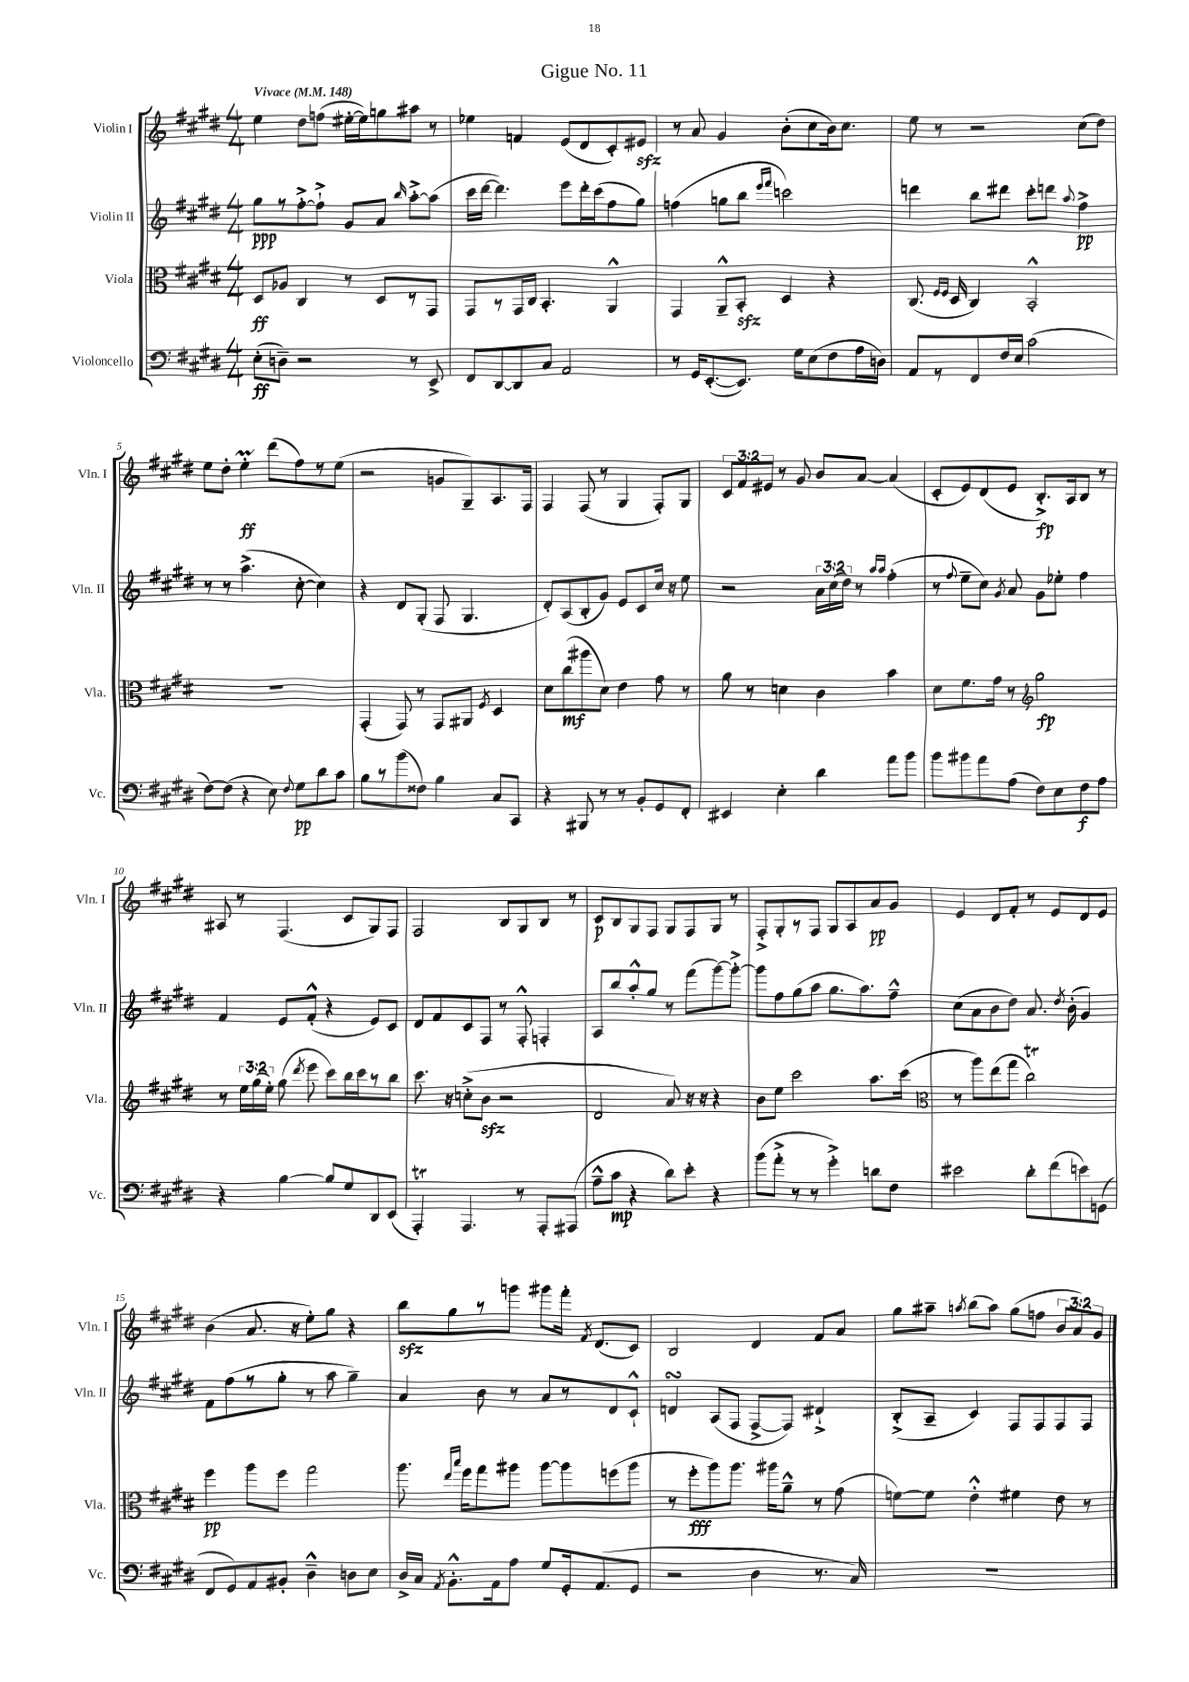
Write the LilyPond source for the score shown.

\header { title = "Gigue No. 11" }
<<
\new StaffGroup <<
\new Staff = "s0" \with { instrumentName = "Violin I" shortInstrumentName = "Vln. I" } {
    \clef treble \key e \major \numericTimeSignature \time 4/4 \override Staff.TupletNumber.text = #tuplet-number::calc-fraction-text \tempo "Vivace" 4 = 148
    \autoBeamOff e''4 dis''8[ f''8]( eis''16[~-. eis''16) g''8 ais''8] r8 |
    ees''4 f'4 e'8[( dis'8 cis'8-.) eis'8]\sfz |
    r8 a'8 gis'4 b'8[-.( cis''8 b'16) cis''8.] |
    e''8 r8 r2 cis''8[( dis''8]) |
    e''8[ dis''8]-. e''4-.\prall\ff dis'''8[( fis''8) r8 e''8]( |
    r2 g'8[ gis8--) a8. fis16] |
    fis4 fis8( r8 gis4 fis8[-.) gis8] |
    \tuplet 3/2 { cis'8[ fis'8 eis'8] } r8 gis'8 b'8[ a'8]~ a'4( |
    cis'8[-. e'8) dis'8( e'8] b8.[-.->\fp) a16 b8] r8 |
    ais8 r8 fis4.( cis'8[ gis8) fis8] |
    fis2 b8[ gis8 b8] r8 |
    cis'8[\p b8 gis8 fis8] gis8[ fis8 gis8] r8 |
    fis8[-.-> gis8-. r8 fis8] gis8[ a8 a'8\pp gis'8] |
    e'4 dis'8[ fis'8]-. r8 e'8[ dis'8 e'8] |
    b'4( a'8. r16 e''8[-.) gis''8] r4 |
    b''8[\sfz gis''8 r8 g'''8] gis'''8[ fis'''16]-. \acciaccatura { fis'8 } dis'8.[( cis'8]) |
    b2 dis'4 fis'8[ a'8] |
    gis''8[ ais''8]-- \acciaccatura { a''8 } b''8[( a''8]) gis''8[( f''8] \tuplet 3/2 { b'8[ a'8) gis'8] } \bar "|." |
}
\new Staff = "s1" \with { instrumentName = "Violin II" shortInstrumentName = "Vln. II" } {
    \clef treble \key e \major \numericTimeSignature \time 4/4 \override Staff.TupletNumber.text = #tuplet-number::calc-fraction-text
    \autoBeamOff gis''8[\ppp r8 fis''8~-.-> fis''8]-!-> gis'8[ a'8] \grace { b''16 } a''8[~-.-> a''8]( |
    cis'''16[ dis'''16]~ dis'''4.) e'''8[ dis'''16-. cis'''16( fis''8 gis''8]) |
    f''4( g''8[ b''8] \grace { e'''16[ fis'''16] } c'''2) |
    d'''4 b''8[ dis'''8] cis'''8[-. d'''8] \appoggiatura { a''8 } fis''4->\pp |
    r8 r8 a''4.->( cis''8~-. cis''4) |
    r4 dis'8[ gis8]-.( fis8 gis4. |
    dis'8[-.) a8( b8-. gis'8]) e'8[ cis'8 cis''16] r16 e''8 |
    r2 \tuplet 3/2 { a'16[ cis''16( dis''16]) } r8 \grace { a''16[ a''16] } fis''4-.( |
    r8 \appoggiatura { fis''8 } e''8[-- cis''8]) \acciaccatura { gis'8 } a'8 gis'8[ ees''8]-. fis''4 |
    fis'4 e'8[ fis'8]-.-^( r4 e'8[) cis'8] |
    dis'8[ fis'8 cis'8 fis8] r8 fis8-.-^ f4-. |
    a8[ b''8 a''8-.-^ gis''8] r8 fis'''8[( gis'''8~) gis'''8]~-.-> |
    gis'''8[ fis''8 gis''8( a''8] gis''8.[ a''8.) fis''8]---^ |
    cis''8[( a'8 b'8 dis''8]) a'8. \acciaccatura { dis''8 } b'16-.( gis'4) |
    fis'8[ fis''8( r8 gis''8]-. r8 a''8 gis''4--) |
    a'4 b'8 r8 a'8[ r8 dis'8 cis'8]-!-^ |
    d'4\turn a8[( fis8] fis8[~-> fis8]) dis'4-!-> |
    b8[-.->( a8]-- cis'4) fis8[ fis8 fis8 fis8] \bar "|." |
}
\new Staff = "s2" \with { instrumentName = "Viola" shortInstrumentName = "Vla." } {
    \clef alto \key e \major \numericTimeSignature \time 4/4 \override Staff.TupletNumber.text = #tuplet-number::calc-fraction-text
    \autoBeamOff dis8[\ff aes8] cis4 r8 dis8[ r8 gis,8] |
    gis,8[ r8 gis,16 cis16] b,4.-. a,4-^ |
    gis,4 a,8[---^ b,8]-.\sfz dis4 r4 |
    cis8.( \grace { fis16[ fis16] } dis16 cis4) b,2-.-^ |
    R1 |
    gis,4-.( gis,8) r8 gis,8[ ais,8] \acciaccatura { fis8 } dis4 |
    dis'8[ cis''8\mf( ais''8 dis'8]) e'4 gis'8 r8 |
    a'8 r8 d'4 cis'4 b'4 |
    dis'8[ fis'8. gis'16] r8 \clef treble gis''2\fp |
    r8 \tuplet 3/2 { e''16[ gis''16( e''16]-.) } gis''8( \acciaccatura { dis'''8 } e'''8 cis'''8[) b''16 cis'''16 r8 b''8] |
    cis'''8. r16 c''8[-.->( b'8]\sfz r2 |
    dis'2 a'8) r16 r16 r4 |
    b'8[ e''8] cis'''2 a''8.[ cis'''16]( |
    \clef alto r8 a''8[) e''8( gis''8] cis''2\trill) |
    fis''4\pp a''8[ fis''8] gis''2 |
    a''8. \grace { e''16[ b''16] } fis''16[ gis''8 ais''8] ais''8[~ ais''8 f''8( ais''8] |
    r8 fis''8[-.\fff a''8) a''8.] ais''16[ a'8]---^ r8 gis'8( |
    f'8[~) f'8] e'4-.-^ fis'4 e'8 r8 \bar "|." |
}
\new Staff = "s3" \with { instrumentName = "Violoncello" shortInstrumentName = "Vc." } {
    \clef bass \key e \major \numericTimeSignature \time 4/4
    \autoBeamOff e8[-.\ff( d8]--) r2 r8 e,8-> |
    fis,8[ dis,8~ dis,8 cis8] a,2 |
    r8 gis,16[ e,8.~-.( e,8.]) gis16[ e8( fis8 a16 d16]) |
    a,8[ r8 fis,8 fis16 e16] cis'2( |
    fis8[~) fis8]( r4 e8) \appoggiatura { fis8 } gis8[\pp dis'8 cis'8] |
    b8[ r8 b'8( fisis8]) b4 cis8[ cis,8] |
    r4 bis,,8 r8 r8 b,8[-. gis,8 fis,8]-. |
    eis,4 e4-. dis'4 a'8[ b'8] |
    b'8[ bis'8 a'8 a8]( fis8[) e8 fis8\f a8] |
    r4 b4~ b8[ gis8 dis,8 e,8]( |
    a,,4-.\trill) a,,4. r8 a,,8[-. ais,,8]( |
    a8[---^ cis'8]\mp r4 dis'8[) e'8]-. r4 |
    b'8[( a'8]-.-> r8 r8 gis'4-.->) d'8[ fis8] |
    eis'2 dis'8[-. fis'8( e'8) g,8]( |
    fis,8[ gis,8) a,8 bis,8]-. dis4---^ d8[ e8] |
    dis16[-> cis16] \acciaccatura { a,8 } b,8.[-.-^ a,16 a8] gis8[ gis,16-. a,8.( gis,8] |
    r2 dis4 r8. cis16) |
    R1 \bar "|." |
}
>>
>>
